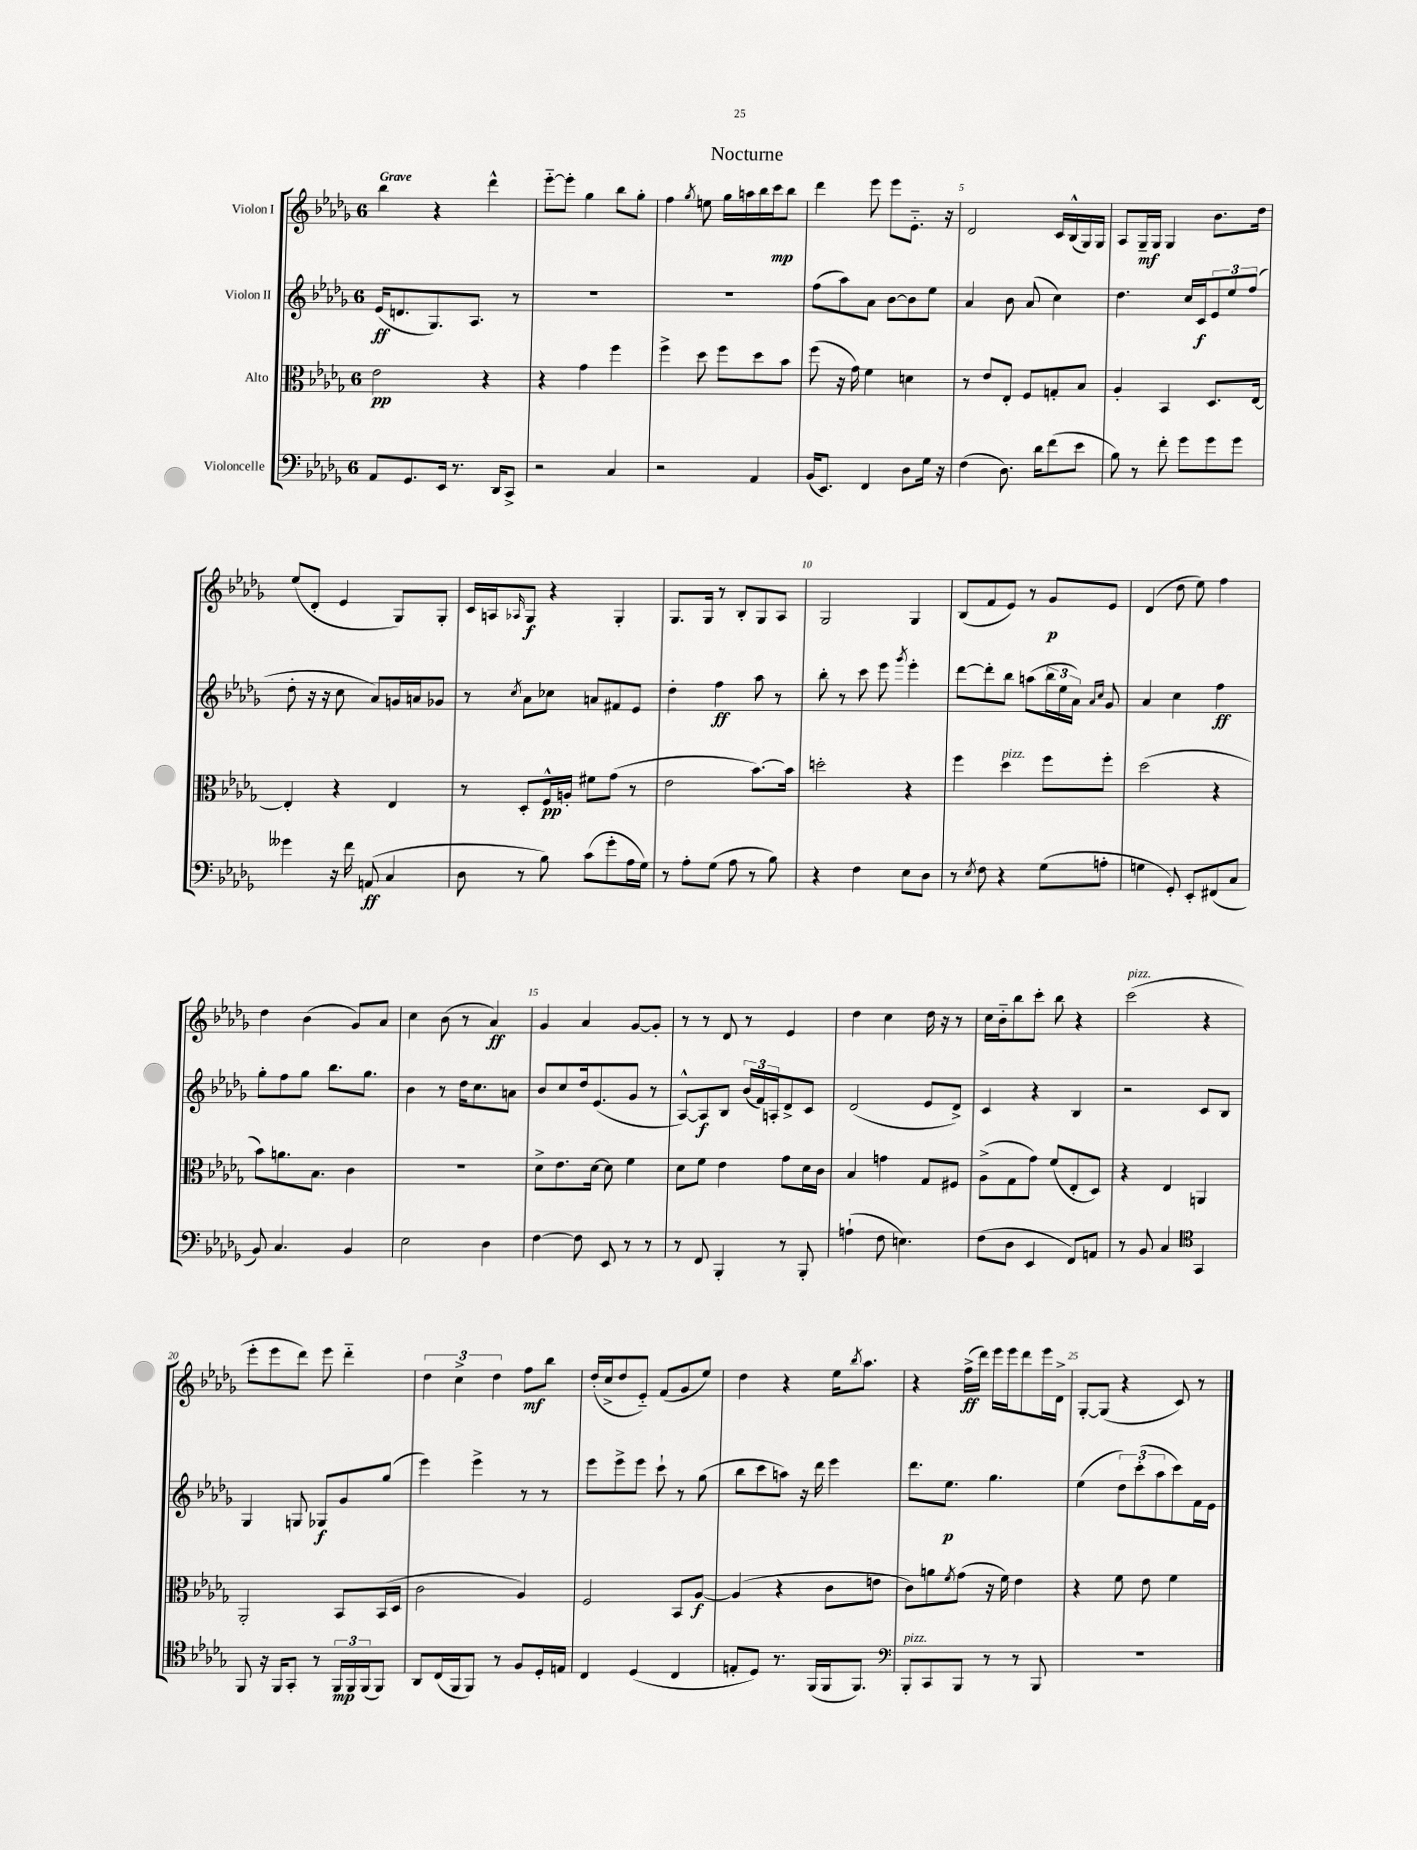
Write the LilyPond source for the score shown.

\header { title = "Nocturne" }
<<
\new StaffGroup <<
\new Staff = "s0" \with { instrumentName = "Violon I" } {
    \clef treble \key des \major \once \override Staff.TimeSignature.style = #'single-digit \time 6/8 \tempo "Grave"
    bes''4 r4 des'''4-^ |
    ees'''8~-_ ees'''8-. ges''4 bes''8 ges''8-. |
    f''4 \acciaccatura { ges''8 } e''8 ges''16 a''16 bes''16 c'''16\mp bes''8 |
    des'''4 ees'''8 ees'''8 ees'8.-_ r16 |
    des'2 c'16 bes16-^( ges16) ges16 |
    aes8 ges16--\mf ges16 ges4 bes'8. des''16 |
    ees''8( des'8-. ees'4 ges8) ges8-. |
    c'16 a16 \grace { aes16 } ges8\f r4 ges4-. |
    ges8. ges16 r8 bes8-. ges8 aes8 |
    ges2 ges4 |
    bes8( f'8 ees'8) r8 ges'8\p ees'8 |
    des'4( des''8 ees''8) f''4 |
    des''4 bes'4( ges'8) aes'8 |
    c''4 bes'8( r8 aes'4\ff) |
    ges'4 aes'4 ges'8~ ges'8-. |
    r8 r8 des'8 r8 ees'4 |
    des''4 c''4 des''16 r16 r8 |
    c''16 bes'16-_ bes''8 c'''8-. bes''8 r4 |
    c'''2^\markup { \italic "pizz." }( r4 |
    ees'''8-. ees'''8 des'''8) ees'''8 des'''4-_ |
    \tuplet 3/2 { des''4 c''4-> des''4 } f''8\mf bes''8 |
    des''16-.( c''16-> des''8 ees'8-_) f'8( ges'8 ees''8) |
    des''4 r4 ees''16 \acciaccatura { bes''8 } aes''8. |
    r4 f''16->\ff( des'''16) ees'''16 ees'''16 des'''8 ees'''16 des'16-> |
    ges8~-. ges8( r4 c'8) r8 \bar "|." |
}
\new Staff = "s1" \with { instrumentName = "Violon II" } {
    \clef treble \key des \major \once \override Staff.TimeSignature.style = #'single-digit \time 6/8
    ees'16\ff( d'8. ges8.) aes8. r8 |
    R2. |
    R2. |
    f''8( aes''8) aes'8 bes'8~ bes'8 ees''8 |
    aes'4 bes'8 aes'8( c''4) |
    des''4. c''16 c'16\f \tuplet 3/2 { ees'8 ees''8 f''8( } |
    des''8-. r16 r16 c''8 aes'8) g'16 a'16 ges'8 |
    r8 \acciaccatura { c''8 } aes'8 ces''8 a'8 fis'8 ees'8 |
    des''4-. f''4\ff aes''8 r8 |
    bes''8-. r8 c'''8 ees'''8 \acciaccatura { ges'''8 } ees'''4-. |
    des'''8~ des'''8-. bes''8 a''8( \tuplet 3/2 { bes''16 ees''16 aes'16) } \grace { aes'16 c''16 } ges'8 |
    aes'4 c''4 f''4\ff |
    ges''8-. f''8 ges''8 bes''8. ges''8. |
    bes'4 r8 des''16 c''8. a'8 |
    bes'8 c''8 des''16 ees'8.( ges'8 r8 |
    aes8~-^) aes8\f bes8 \tuplet 3/2 { bes'16( f'16) a16-. } des'8-> c'8 |
    des'2( ees'8 des'8->) |
    c'4 r4 bes4 |
    r2 c'8 bes8 |
    ges4 g8 ges8\f ges'8 ges''8( |
    ees'''4) ees'''4-> r8 r8 |
    ees'''8 ees'''8-> ees'''8 c'''8-! r8 ges''8( |
    bes''8 c'''8 a''8) r16 des'''16 ees'''4 |
    des'''8. ees''8.\p ges''4. |
    ees''4( \tuplet 3/2 { des''8) c'''8-.( aes''8 } c'''8) f'16 ees'16 \bar "|." |
}
\new Staff = "s2" \with { instrumentName = "Alto" } {
    \clef alto \key des \major \once \override Staff.TimeSignature.style = #'single-digit \time 6/8
    ees'2\pp r4 |
    r4 ges'4 f''4 |
    f''4-> des''8 f''8 des''8 bes'8 |
    f''8( r16 ges'16) f'4 d'4 |
    r8 ees'8 ees8-. f8 g8-. bes8 |
    aes4-. bes,4 des8. ees16~ |
    ees4-. r4 ees4 |
    r8 des8-. f16-^\pp a16-. fis'8 ges'8( r8 |
    ees'2 bes'8.~) bes'16 |
    d''2-. r4 |
    f''4 des''4^\markup { \italic "pizz." } f''8 f''8-. |
    des''2( r4 |
    bes'8) a'8. bes8. c'4 |
    R2. |
    des'8-> ees'8. des'16~ des'8 f'4 |
    des'8 f'8 ees'4 ges'8 des'16 c'16 |
    bes4 g'4 ges8 fis8 |
    aes8->( ges8 ges'8) f'8( ees8-. des8) |
    r4 ees4 a,4 |
    aes,2-. bes,8 bes,16( des16 |
    c'2 aes4) |
    f2 bes,8 aes8~\f |
    aes4( r4 c'8 e'8 |
    c'8) a'8 \acciaccatura { f'8 } ges'8( r16 f'16) ees'4 |
    r4 f'8 ees'8 f'4 \bar "|." |
}
\new Staff = "s3" \with { instrumentName = "Violoncelle" } {
    \clef bass \key des \major \once \override Staff.TimeSignature.style = #'single-digit \time 6/8
    aes,8 ges,8. ees,16 r8. des,16 c,8-> |
    r2 c4 |
    r2 aes,4 |
    bes,16( ees,8.) f,4 des8 ges16 r16 |
    f4( des8.) des'16 f'8( ees'8 |
    bes8) r8 f'8-. ges'8 ges'8 ges'8 |
    geses'4 r16 f'16 a,8\ff( c4 |
    des8 r8 bes8) c'8( ges'8-. aes16 ges16) |
    r8 aes8-. ges8( aes8 r8 bes8) |
    r4 f4 ees8 des8 |
    r8 \acciaccatura { ees8 } f8 r4 ges8( a8-. |
    g4 ges,8-.) ees,8-. fis,8( c8 |
    bes,8) c4. bes,4 |
    ees2 des4 |
    f4~ f8 ees,8 r8 r8 |
    r8 f,8 bes,,4-. r8 bes,,8-. |
    a4-!( f8 e4.) |
    f8( des8 ees,4 f,8) a,8 |
    r8 bes,8 c4 \clef tenor ges,4 |
    f,8 r16 f,16 ges,8-. r8 \tuplet 3/2 { f,16\mp f,16 f,16( } f,8) |
    aes,8 c16( f,16 f,8) r8 f8 des16-. e16 |
    c4 des4( c4 |
    e8-. des8) r8. f,16( f,16 f,8.) |
    \clef bass bes,,8-.^\markup { \italic "pizz." } c,8 bes,,8 r8 r8 bes,,8 |
    R2. \bar "|." |
}
>>
>>
\layout { \context { \Score \override BarNumber.break-visibility = ##(#f #t #t) barNumberVisibility = #(every-nth-bar-number-visible 5) } }
